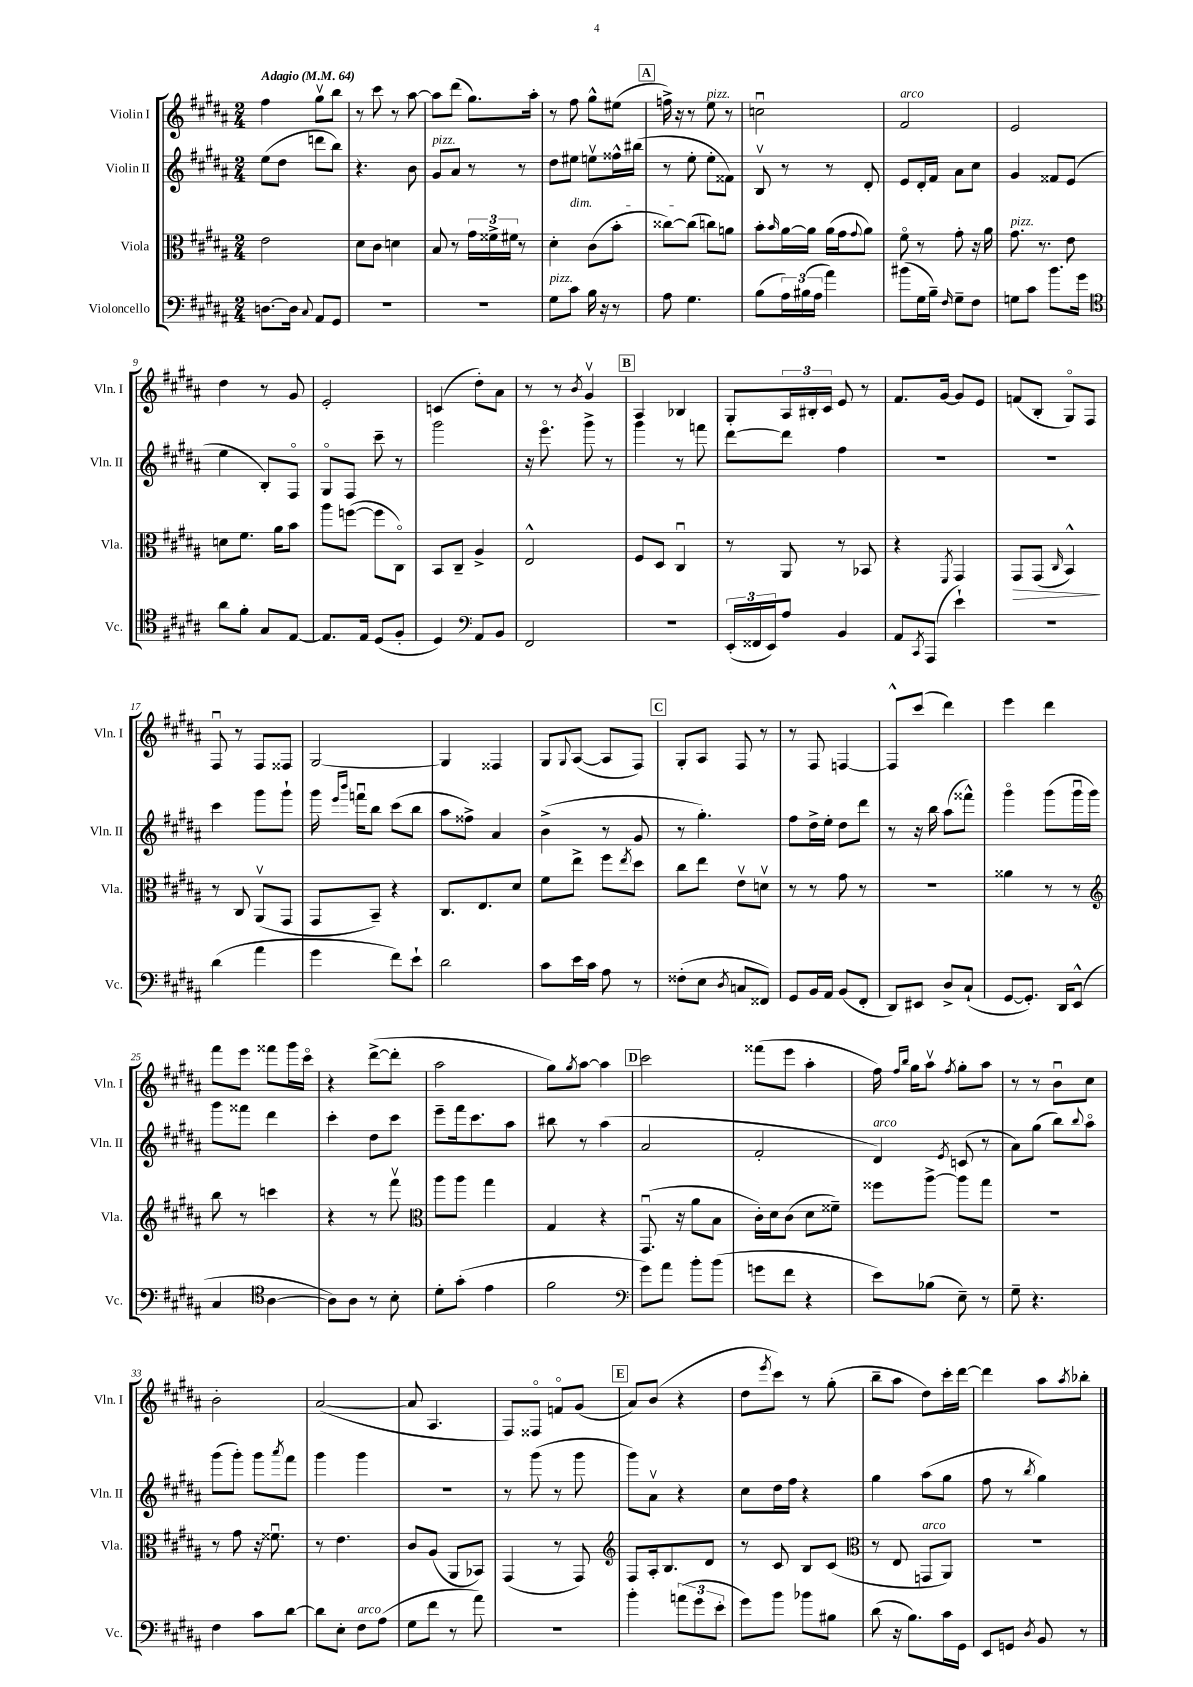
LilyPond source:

<<
\new StaffGroup <<
\new Staff = "s0" \with { instrumentName = "Violin I" shortInstrumentName = "Vln. I" } {
    \clef treble \key b \major \numericTimeSignature \time 2/4 \tempo "Adagio" 4 = 64
    fis''4 gis''8\upbow b''8 |
    r8 cis'''8 r8 ais''8~ |
    ais''8 dis'''8( gis''8.) ais''16-. |
    r8 fis''8 gis''8-^ eis''8( |
    \mark \markup { \box "A" } f''16->) r16 r8 e''8^\markup { \italic "pizz." } r8 |
    c''2\downbow |
    fis'2^\markup { \italic "arco" } |
    e'2 |
    dis''4 r8 gis'8 |
    e'2-. |
    c'4( dis''8-.) ais'8 |
    r8 r8 \acciaccatura { b'8 } gis'4\upbow |
    \mark \markup { \box "B" } ais4 bes4 |
    gis8-. \tuplet 3/2 { ais16 bis16-. cis'16 } e'8 r8 |
    fis'8. gis'16~ gis'8 e'8 |
    f'8( b8-. gis8\flageolet) fis8 |
    fis8\downbow r8 fis8 fisis8 |
    gis2~ |
    gis4 fisis4 |
    gis8 \appoggiatura { gis8 } ais8~( ais8 fis8) |
    \mark \markup { \box "C" } gis8-. ais8 fis8 r8 |
    r8 fis8 f4~ |
    f8-^ cis'''8( dis'''4) |
    e'''4 dis'''4 |
    fis'''8 e'''8 fisis'''8 gis'''16 cis'''16\flageolet |
    r4 dis'''8~->( dis'''8-. |
    ais''2 |
    gis''8) \acciaccatura { gis''8 } ais''8~ ais''4 |
    \mark \markup { \box "D" } cis'''2 |
    fisis'''8( e'''8 ais''4-. |
    fis''16) \grace { fis''16 b''16 } gis''16 ais''8\upbow \acciaccatura { fis''8 } gis''8-. ais''8 |
    r8 r8 b'8\downbow cis''8 |
    b'2-. |
    ais'2~( |
    ais'8 ais4. |
    fis8) fisis8\flageolet f'8\flageolet gis'8( |
    \mark \markup { \box "E" } ais'8) b'8( r4 |
    dis''8 \acciaccatura { e'''8 } cis'''8) r8 gis''8-.( |
    b''8-- ais''8 dis''8) cis'''16-. dis'''16~ |
    dis'''4 ais''8 \acciaccatura { ais''8 } bes''8-. \bar "|." |
}
\new Staff = "s1" \with { instrumentName = "Violin II" shortInstrumentName = "Vln. II" } {
    \clef treble \key b \major \numericTimeSignature \time 2/4
    e''8( dis''8 d'''8 b''8) |
    r4. b'8 |
    gis'8^\markup { \italic "pizz." } ais'8 r8 r8 |
    dis''8 eis''8\dim e''8\upbow fisis''16-^ bis''16( |
    \mark \markup { \box "A" } r8 e''8-.\! e''8-. fisis'8) |
    b8\upbow r8 r8 dis'8-. |
    e'8 dis'16-. fis'16 ais'8 cis''8 |
    gis'4 fisis'8 e'8( |
    e''4 b8-.) fis8\flageolet |
    gis8\flageolet fis8 cis'''8-- r8 |
    gis'''2 |
    r16 e'''8.\flageolet gis'''8-> r8 |
    \mark \markup { \box "B" } gis'''4 r8 f'''8 |
    dis'''8~ dis'''8 fis''4 |
    R2 |
    R2 |
    cis'''4 gis'''8 gis'''8-! |
    gis'''16 \grace { e'''16 b'''16 } f'''16\downbow b''8 cis'''8( b''8 |
    ais''8 fisis''8->) ais'4 |
    b'4->( r8 gis'8 |
    \mark \markup { \box "C" } r8 gis''4.-.) |
    fis''8 dis''16-> e''16-. dis''8 dis'''8 |
    r8 r16 b''16 ais''8( fisis'''8-^) |
    gis'''4\flageolet gis'''8( gis'''16\downbow gis'''16) |
    gis'''8 fisis'''8 dis'''4 |
    cis'''4-. dis''8 cis'''8 |
    e'''8-- fis'''16 cis'''8. ais''8 |
    bis''8 r8 ais''4( |
    \mark \markup { \box "D" } ais'2 |
    fis'2-. |
    dis'4^\markup { \italic "arco" }) \acciaccatura { e'8 } c'8( r8 |
    ais'8) gis''8( b''8) \appoggiatura { b''8 } ais''8\flageolet |
    gis'''8( gis'''8-.) gis'''8 \acciaccatura { ais'''8 } fis'''8 |
    gis'''4 gis'''4 |
    R2 |
    r8 gis'''8( r8 gis'''8 |
    \mark \markup { \box "E" } gis'''8) ais'8\upbow r4 |
    cis''8 dis''16 fis''16 r4 |
    gis''4 ais''8( gis''8 |
    fis''8 r8 \acciaccatura { b''8 } gis''4) \bar "|." |
}
\new Staff = "s2" \with { instrumentName = "Viola" shortInstrumentName = "Vla." } {
    \clef alto \key b \major \numericTimeSignature \time 2/4
    e'2 |
    dis'8 cis'8 d'4 |
    b8 r8 \tuplet 3/2 { gis'16 fisis'16-> fis'16 } r8 |
    dis'4-. cis'8( b'8-. |
    \mark \markup { \box "A" } cisis''8~) cisis''8( c''8) a'8 |
    b'8-. \grace { b'16 } ais'16~ ais'16 ais'16( gis'16 \appoggiatura { gis'8 } ais'8) |
    fis'8\flageolet r8 gis'8-. r16 ais'16 |
    gis'8.^\markup { \italic "pizz." } r8. e'8 |
    d'8 fis'8. ais'16 b'8 |
    ais''8 f''8~( f''8 cis8\flageolet) |
    b,8 cis8-- ais4-> |
    e2-^ |
    \mark \markup { \box "B" } fis8 dis8 cis4\downbow |
    r8 ais,8 r8 bes,8 |
    r4 \acciaccatura { fis,8 } gis,4 |
    gis,8\> gis,8( \grace { cis16 } b,4-^\!) |
    r8 cis8 ais,8\upbow( gis,8 |
    gis,8 b,8--) r4 |
    cis8. e8. dis'8 |
    fis'8 e''8-> fis''8 \acciaccatura { e''8 } dis''8 |
    \mark \markup { \box "C" } cis''8 e''8 e'8\upbow d'8\upbow |
    r8 r8 gis'8 r8 |
    r2 |
    aisis'4 r8 r8 |
    \clef treble b''8 r8 c'''4 |
    r4 r8 fis'''8\upbow |
    \clef alto ais''8 ais''8 gis''4 |
    gis4 r4 |
    \mark \markup { \box "D" } gis,8.\downbow( r16 ais'8 b8 |
    cis'16-.) dis'16 cis'8( dis'8 fisis'8--) |
    fisis''8 ais''8~-> ais''8 gis''8 |
    R2 |
    r8 gis'8 r16 fisis'8.\downbow |
    r8 e'4. |
    cis'8 ais8( ais,8 bes,8) |
    gis,4( r8 gis,8) |
    \mark \markup { \box "E" } \clef treble fis8 ais16-. b8. dis'8 |
    r8 cis'8 b8 cis'8( |
    \clef alto r8 e8 g,8^\markup { \italic "arco" } ais,8) |
    r2 \bar "|." |
}
\new Staff = "s3" \with { instrumentName = "Violoncello" shortInstrumentName = "Vc." } {
    \clef bass \key b \major \numericTimeSignature \time 2/4
    d8.~ d16 \appoggiatura { cis8 } ais,8 gis,8 |
    R2 |
    R2 |
    gis8^\markup { \italic "pizz." } cis'8 b16 r16 r8 |
    \mark \markup { \box "A" } ais8 gis4. |
    b8( \tuplet 3/2 { ais16) bis16( ais16 } ais'4) |
    bis'8( gis16 b16--) \grace { fis16 } gis8-- fis8 |
    g8 cis'8 b'8. gis'16 |
    \clef tenor ais'8 fis'8-. gis8 e8~ |
    e8. e16 dis8( fis8-. |
    dis4) \clef bass ais,8 b,8 |
    fis,2 |
    \mark \markup { \box "B" } r2 |
    \tuplet 3/2 { e,16-.( fisis,16 e,16) } ais8 b,4 |
    ais,8 \acciaccatura { cis,8 } ais,,8( e'4-!) |
    R2 |
    dis'4( ais'4 |
    gis'4 fis'8) e'8-! |
    dis'2 |
    cis'8 e'16 cis'16 ais8 r8 |
    \mark \markup { \box "C" } fisis8-.( e8 \acciaccatura { dis8 } c8 fisis,8) |
    gis,8 b,16 ais,16 b,8( fis,8-. |
    dis,8) eis,8 dis8-> cis8-!( |
    gis,8~ gis,8.-.) dis,16 e,8-^( |
    cis4 \clef tenor ais4~ |
    ais8) ais8 r8 b8-. |
    dis'8-. gis'8-.( e'4 |
    fis'2 |
    \mark \markup { \box "D" } \clef bass gis'8) ais'8 b'8-. b'8( |
    g'8 fis'8 r4 |
    e'8) bes8( e8--) r8 |
    gis8-- r4. |
    fis4 cis'8 dis'8~ |
    dis'8 e8-. fis8^\markup { \italic "arco" } ais8( |
    gis8 fis'8 r8 ais'8) |
    R2 |
    \mark \markup { \box "E" } b'4-. \tuplet 3/2 { a'8( gis'8 e'8-. } |
    gis'8) b'8 bes'8 bis8 |
    dis'8( r16 b8.) cis'16 gis,16 |
    e,8 g,8 \acciaccatura { dis8 } b,8 r8 \bar "|." |
}
>>
>>
